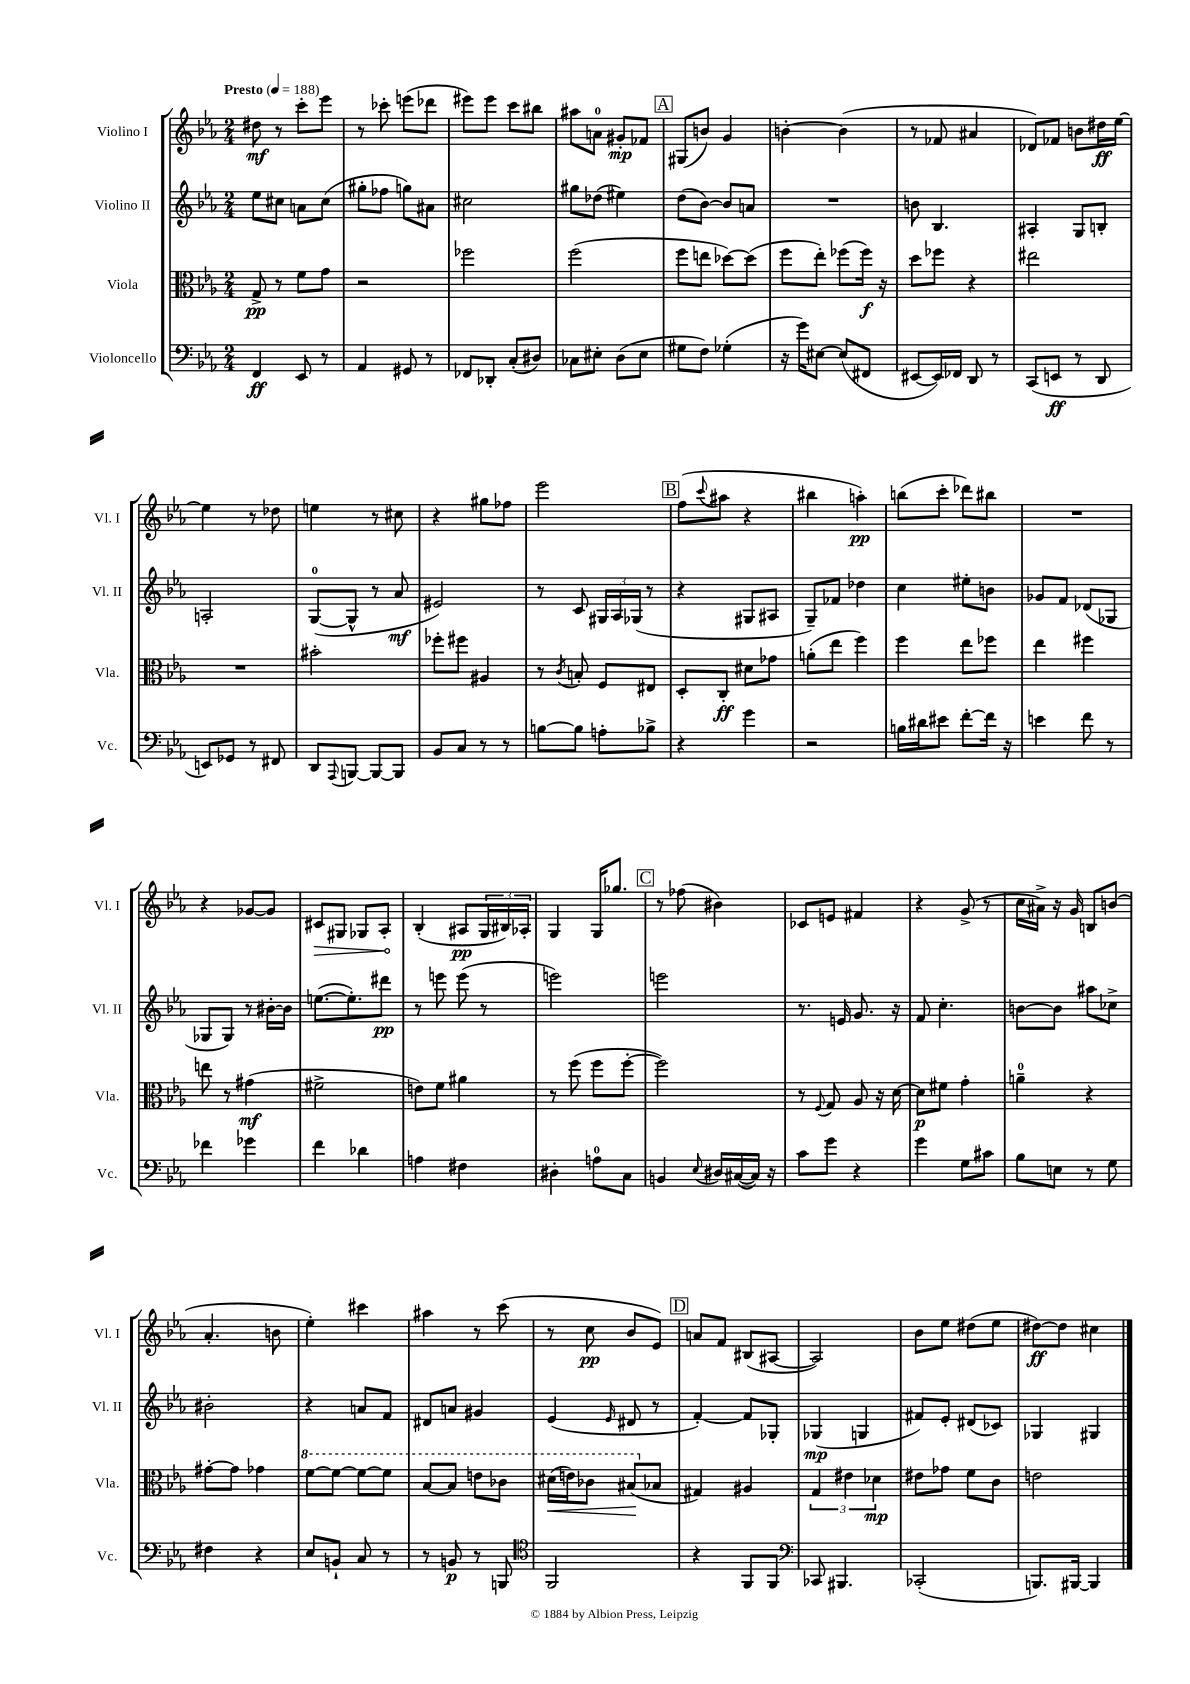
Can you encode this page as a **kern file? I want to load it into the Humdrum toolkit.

**kern	**kern	**kern	**kern
*staff4	*staff3	*staff2	*staff1
*clefF4	*clefC3	*clefG2	*clefG2
*k[b-e-a-]	*k[b-e-a-]	*k[b-e-a-]	*k[b-e-a-]
*M2/4	*M2/4	*M2/4	*M2/4
*MM188	*MM188	*MM188	*MM188
4FF	8G^	8ee-	8dd#
.	8r	8cc#	8r
8EE-	8f	8a	8ccc'
8r	8g	(8cc#	8eee-
=	=	=	=
4AA-	2r	8gg#'	8r
.	.	8ff-	8ccc-'
8GG#	.	8gg)	(8eee
8r	.	8a#	8ddd-
=	=	=	=
8FF-	2ff-	2cc#	8eee#)
8DD-'	.	.	8eee#
(8C'	.	.	8ccc
8D#)	.	.	8bb#
=	=	=	=
8C-	(2ff	8gg#	8aa#
8E#'	.	(8dd-	8a
(8D	.	4ee#)	8g#'
8E#	.	.	8f-
=	=	=	=
8G#	8ff	(8dd	(8G#
8F)	8ee	[8b-)	8b)
(4G-'	[8dd-)	8b-]	4g
.	(8dd-]	8a	.
=	=	=	=
16r	8ff	2r	[4b'
16g)	.	.	.
[8E#	8ee-')	.	.
(8E#]	(8ff-	.	(4b]
8FF#	16ff-)	.	.
.	16r	.	.
=	=	=	=
[8EE#	8dd	8b	8r
16EE#])	8ff-	4.B-	8f-
16FF-	.	.	.
8DD	4r	.	4a#
8r	.	.	.
=	=	=	=
(8CC	2ee#	4A#'	8d-)
8EE	.	.	8f-
8r	.	8G	8b
8DD	.	8B'	16dd#
.	.	.	[16ee-
=	=	=	=
8EE)	2r	2A'	4ee-]
8GG-	.	.	.
8r	.	.	8r
8FF#	.	.	8dd-
=	=	=	=
8DD	2b#'	([8G	4ee
8qqAAA-	.	.	.
[8BBB	.	8G^^]	.
8BBB_	.	8r	8r
8BBB]	.	8a-	8cc#
=	=	=	=
8BB-	8ff-'	2e#)	4r
8C	8ff#	.	.
8r	4A#	.	8gg#
8r	.	.	8ff-
=	=	=	=
[8B	8r	8r	2eee-
.	8qc	.	.
8B]	8B'	8c	.
8A'	8F	24G#	.
.	.	24A-	.
.	.	(24G-	.
8B-^	8E#	8r	.
=	=	=	=
4r	8D'	4r	(8ff
.	.	.	8qqccc
.	8C'	.	8aa#
4g	8d#	8G#	4r
.	8g-	8A#	.
=	=	=	=
2r	(8a'	8G~)	4bb#
.	8ee-	8f-	.
.	4ff)	4dd-	4aa')
=	=	=	=
16B	4ff	4cc	(8bb
16d#	.	.	.
8e#	.	.	8ccc'
[8f'	8ee-	8ee#'	8ddd-)
16f]	8ff-	8b	8bb#
16r	.	.	.
=	=	=	=
4e	4ee-	8g-	2r
.	.	8f	.
8f	4ff#	(8d-	.
8r	.	8G-	.
=	=	=	=
4f-	8ee	8G-	4r
.	8r	8G-)	.
4g-	(4g#	8r	[8g-
.	.	[16b#'	8g-]
.	.	16b#]	.
=	=	=	=
4f	2f#^	([8.ee	8c#
.	.	.	8G#
.	.	8.ee'])	.
4d-	.	.	8G-
.	.	8ddd#	8A-'
=	=	=	=
4A	8e)	8r	(4B-'
.	8f	8eee	.
4F#	4a#	(8eee	8A#
.	.	8r	24G
.	.	.	24B#)
.	.	.	24A-'
=	=	=	=
4D#'	8r	2eee)	4G
.	(8ff	.	.
8A	8ff	.	16G
.	.	.	8.gg-
8C	[8ff'	.	.
=	=	=	=
4BB	2ff])	2eee	8r
.	.	.	(8ff-
8qqE-	.	.	.
16D#	.	.	4b#)
([16C#	.	.	.
16C#])	.	.	.
16r	.	.	.
=	=	=	=
8c	8r	8.r	8c-
.	8qqF	.	.
8g	8G	.	8e
.	.	16e	.
4r	8A-	8.g	4f#
.	16r	.	.
.	[16d	16r	.
=	=	=	=
4g	8d]	8f	4r
.	8f#	4.cc'	.
8G	4g'	.	(8g^
8c#	.	.	8r
=	=	=	=
8B-	4a~	[8b	16cc
.	.	.	16a#^)
8E	.	8b]	16r
.	.	.	16g
8r	4r	8aa#	8B
8G	.	8cc-^	(8b
=	=	=	=
4F#	[8g#'	2b#'	4.a-'
.	8g#]	.	.
4r	4g-	.	.
.	.	.	8b
=	=	=	=
8E-	[8ff	4r	4ee-')
8BB`	8ff_	.	.
8C	8ff_	8a	4ccc#
8r	8ff]	8f	.
=	=	=	=
8r	[8b-	8d#	4aa#
8BB	8b-]	8a	.
8r	8ee	4g#	8r
8BBB	8cc-	.	(8ccc
=	=	=	=
*clefC4	*	*	*
2FF	(16dd#	(4e-	8r
.	16ee)	.	.
.	8cc-	.	8cc
.	.	16qqe-	.
.	(8b#	8d#	8b-
.	8B-	8r	8e-)
=	=	=	=
4r	4G#)	[4f')	8a
.	.	.	8f
8FF	4A#	8f]	(8B#
8FF	.	8G-'	[8A#
=	=	=	=
*clefF4	*	*	*
8CC-	6G	(4G-	2A#])
4.BBB#	.	.	.
.	6e#	.	.
.	.	4G	.
.	6d-	.	.
=	=	=	=
(2CC-'	8e#	8f#)	8b-
.	8g-	8e-'	8ee-
.	8f	(8d#	(8dd#
.	8c	8c-)	8ee-
=	=	=	=
8.BBB)	2e	4G-	[8dd#)
.	.	.	8dd#]
[16BBB#	.	.	.
4BBB#]	.	4G#	4cc#
==	==	==	==
*-	*-	*-	*-
